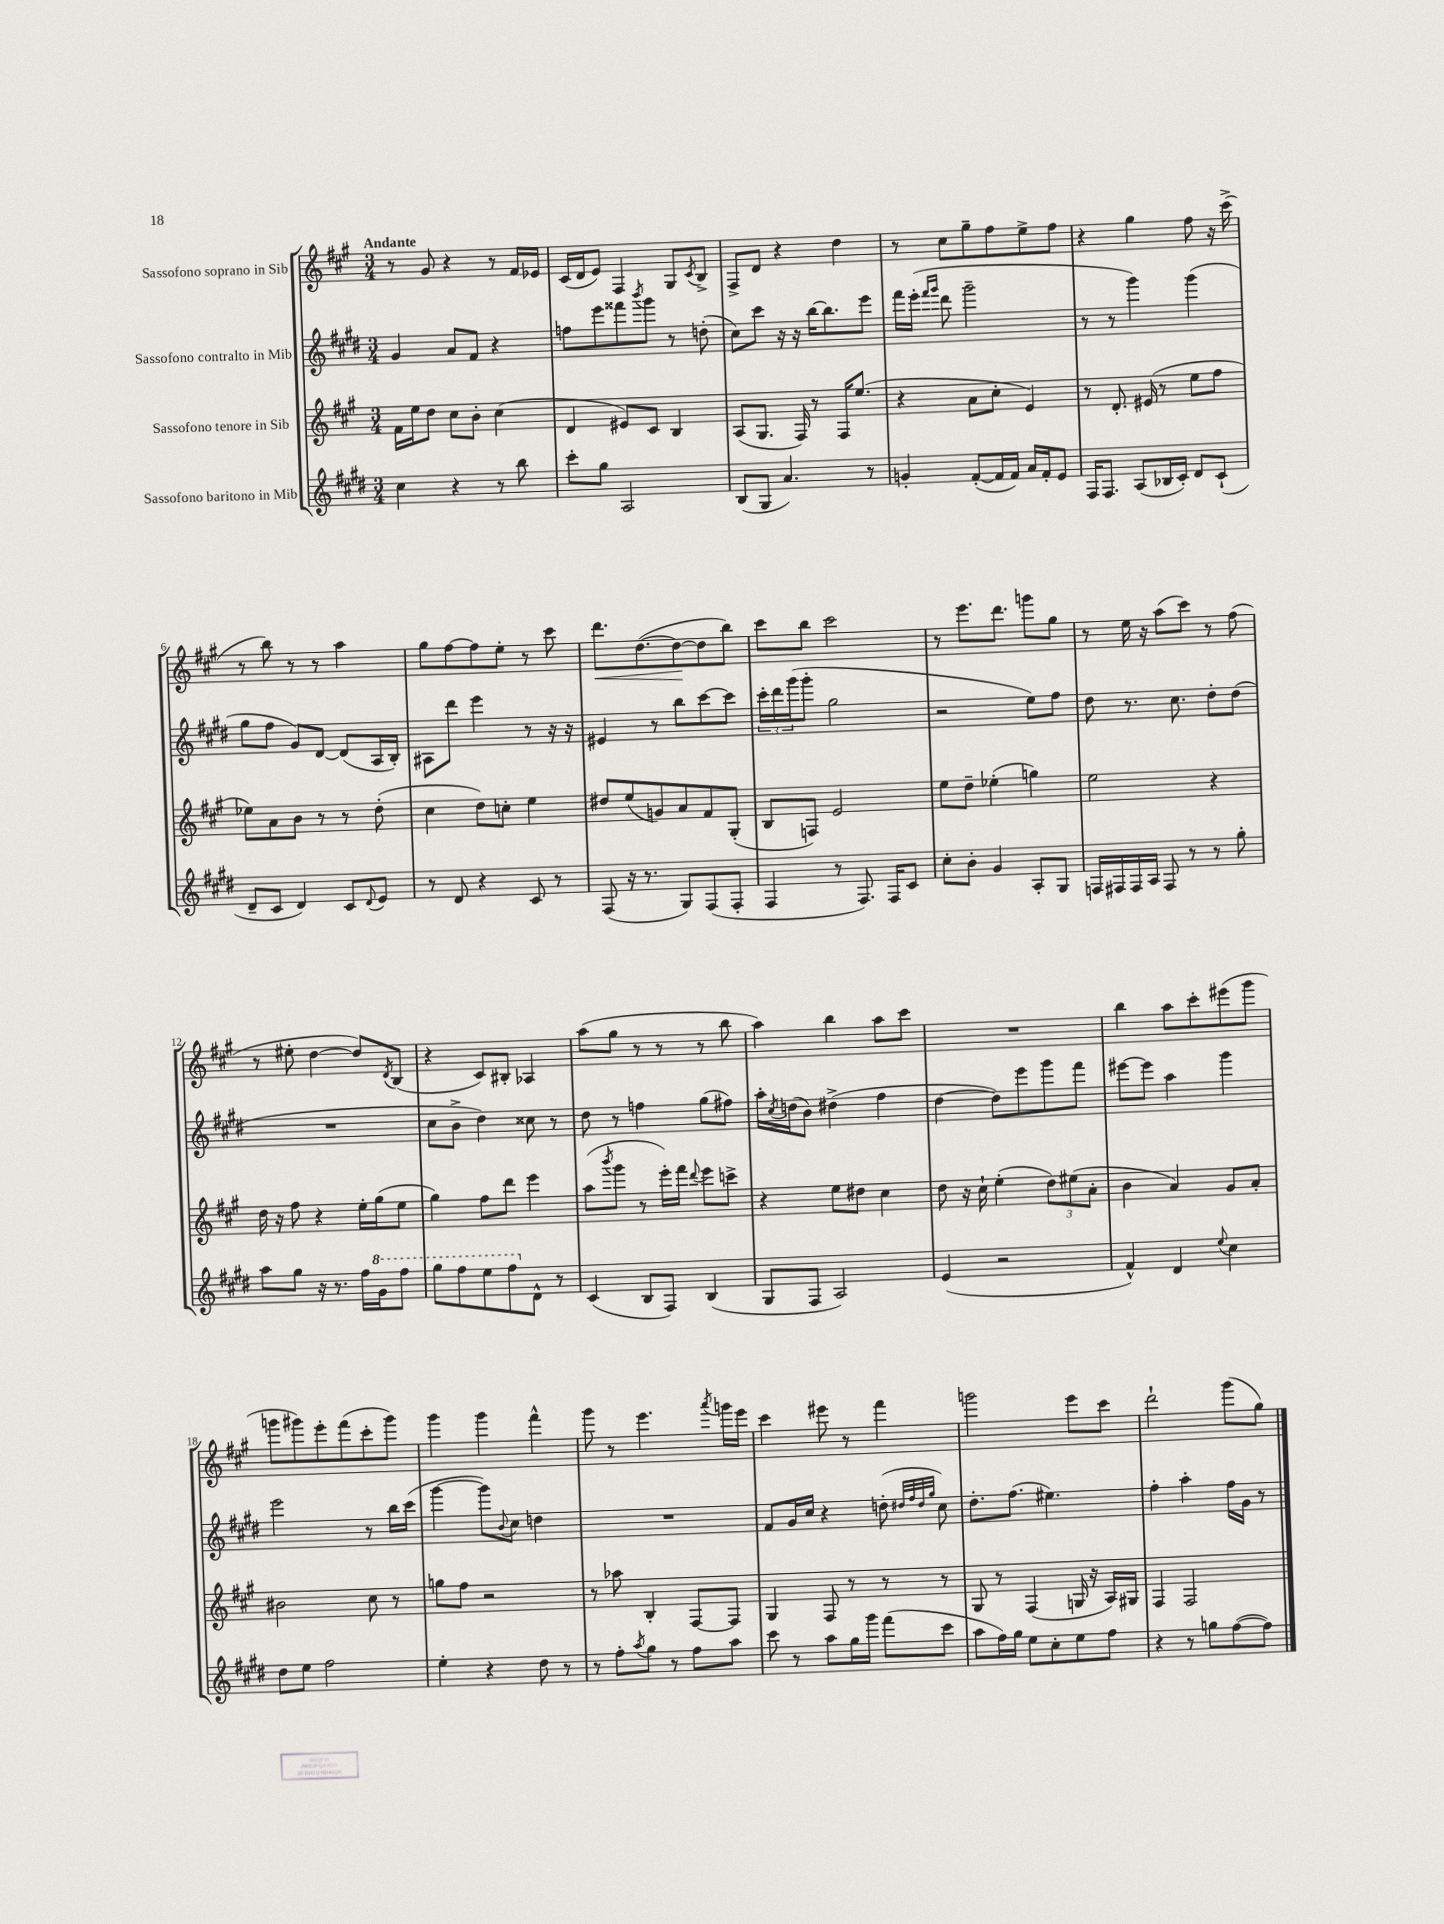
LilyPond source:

<<
\new StaffGroup <<
\new Staff = "s0" \with { instrumentName = "Sassofono soprano in Sib" } {
    \clef treble \key a \major \numericTimeSignature \time 3/4 \tempo "Andante"
    r8 gis'8 r4 r8 fis'16 ees'16 |
    cis'16( d'16 e'8) fis4 gis8 \acciaccatura { cis'8 } b8-> |
    fis8-> d'8 r4 d''4 |
    r8 cis''8 gis''8-- fis''8 e''8-> fis''8 |
    r4 gis''4 fis''8 r16 cis'''16->( |
    r8 b''8) r8 r8 a''4 |
    gis''8 fis''8~ fis''8 e''8-. r8 cis'''8 |
    d'''8.\< d''8.~( d''8~\! d''8 b''8) |
    cis'''8 b''8 cis'''2 |
    r8 e'''8. d'''8. g'''8 gis''8 |
    r8 e''16 r16 a''8( cis'''8) r8 fis''8( |
    r8 eis''8-. d''4~ d''8) \acciaccatura { d'8 } b8( |
    r4 cis'8) bis8-. aes4 |
    a''8( gis''8 r8 r8 r8 b''8 |
    a''4) b''4 a''8 cis'''8 |
    R2. |
    b''4 a''8 cis'''8-. eis'''8( gis'''8 |
    g'''8 gis'''8) e'''8-. fis'''8( cis'''8-. gis'''8) |
    gis'''4 gis'''4 fis'''4-^ |
    gis'''8 r8 e'''4. \acciaccatura { a'''8 } g'''16 e'''16 |
    cis'''4 eis'''8 r8 fis'''4 |
    g'''2 e'''8 cis'''8 |
    d'''2-! gis'''8( gis''8) \bar "|." |
}
\new Staff = "s1" \with { instrumentName = "Sassofono contralto in Mib" } {
    \clef treble \key e \major \numericTimeSignature \time 3/4
    gis'4 a'8 fis'8 r4 |
    f''8 e'''8 fisis'''8 \acciaccatura { b'''8 } gis'''8 r8 d''8-.( |
    cis''8) cis'''8 r16 r16 b''16~ b''8. e'''8 |
    fis'''16 e'''16-.( \grace { fis'''16 gis'''16 } dis'''8 gis'''2-- |
    r8 r8 gis'''4) gis'''4( |
    gis''8 fis''8 gis'8) dis'8~ dis'8( a16 b16-.) |
    ais8 dis'''8 e'''4 r8 r16 r16 |
    eis'4 r8 b''8 cis'''8~ cis'''8 |
    \tuplet 3/2 { cis'''16-. dis'''16 gis'''16( } gis'''8-. gis''2 |
    r2 e''8) fis''8 |
    dis''8 r8. cis''8. dis''8-. dis''8( |
    R2. |
    cis''8 b'8-> dis''4) cisis''8 r8 |
    dis''8 r8 f''4 gis''8( fis''8) |
    a''16-. \acciaccatura { cis''8 } d''16( b'8) dis''4->( fis''4 |
    dis''4~ dis''8) e'''8 gis'''8 fis'''8 |
    eis'''8~ eis'''8 a''4 gis'''4 |
    e'''2 r8 b''16 cis'''16( |
    gis'''4~ gis'''8) \appoggiatura { b'8 } cis''8 d''4 |
    R2. |
    fis'8 gis'16 cis''16 r4 d''8-.( \grace { dis''32 fis''32 dis''32 gis''32 } cis''8) |
    dis''8.-. fis''8.( eis''4.) |
    fis''4-. a''4-. fis''16 gis'16 r8 \bar "|." |
}
\new Staff = "s2" \with { instrumentName = "Sassofono tenore in Sib" } {
    \clef treble \key a \major \numericTimeSignature \time 3/4
    fis'16 e''16 d''8 cis''8 b'8-. cis''4( |
    d'4 eis'8) cis'8 b4 |
    a8( gis8. fis16) r8 fis16 e''8.( |
    r4 a'8 cis''8-. e'4) |
    r8 d'8.-. eis'16( r8 e''8 fis''8 |
    ees''8) a'8 b'8 r8 r8 d''8-.( |
    cis''4 d''8) c''8-. e''4 |
    dis''8 e''8( g'8) a'8 fis'8 gis8-.( |
    b8 f8) e'2 |
    e''8 d''8-- ees''4-.( g''4) |
    e''2 r4 |
    d''16 r16 fis''8 r4 e''16-. gis''16( e''8 |
    gis''4) fis''8 d'''8 e'''4 |
    a''8( \acciaccatura { b'''8 } gis'''8 r8 e'''16-.) fis'''16 \appoggiatura { d'''8 } e'''8 c'''8-> |
    r4 e''8 dis''8 cis''4 |
    d''8 r16 cis''16-! e''4-.( \tuplet 3/2 { d''8) eis''8( a'8-. } |
    b'4 a'4) gis'8 a'8-. |
    bis'2 cis''8 r8 |
    g''8 fis''8 r2 |
    r8 aes''8 b4-. fis8~ fis8 |
    gis4 fis8 r8 r8 r8 |
    gis8 r8 fis4( g16 r16 a16) gis16 |
    fis4 fis2 \bar "|." |
}
\new Staff = "s3" \with { instrumentName = "Sassofono baritono in Mib" } {
    \clef treble \key e \major \numericTimeSignature \time 3/4
    cis''4 r4 r8 b''8 |
    cis'''8-. gis''8 a2 |
    b8( gis8 a'4.) r8 |
    g'4-. fis'8~-.( fis'16 fis'16) a'16 fis'16-. e'8 |
    fis16 fis8. a8( bes16 cis'16-.) dis'8 cis'8-!( |
    dis'8-- cis'8 dis'4) cis'8 \appoggiatura { dis'8 } e'8 |
    r8 dis'8 r4 cis'8 r8 |
    fis8( r16 r8. gis8) fis8( fis8-. |
    fis4 r8 fis8.) fis16 cis'8 |
    cis''8-. b'8-. gis'4 a8-. gis8 |
    f16 fis16 fis16 a16 fis8 r8 r8 gis''8-. |
    a''8 gis''8 r16 r8. fis''16 \ottava #1 gis''16 fis'''8 |
    gis'''8 fis'''8 e'''8 fis'''8 \ottava #0 dis'8-^ r8 |
    cis'4( b8 fis8) b4( |
    gis8 fis8 a2) |
    e'4( r2 |
    fis'4-^) dis'4 \appoggiatura { e''8 } cis''4 |
    dis''8 e''8 fis''2 |
    e''4-. r4 dis''8 r8 |
    r8 fis''8-. \acciaccatura { a''8 } gis''8 r8 fis''8 a''8 |
    cis'''8 r8 a''8 gis''16 gis'''16 fis'''8( cis'''8 |
    a''8 fis''16) gis''16 e''8 cis''8-. e''8 fis''8 |
    r4 r8 g''8 fis''8~( fis''8) \bar "|." |
}
>>
>>
